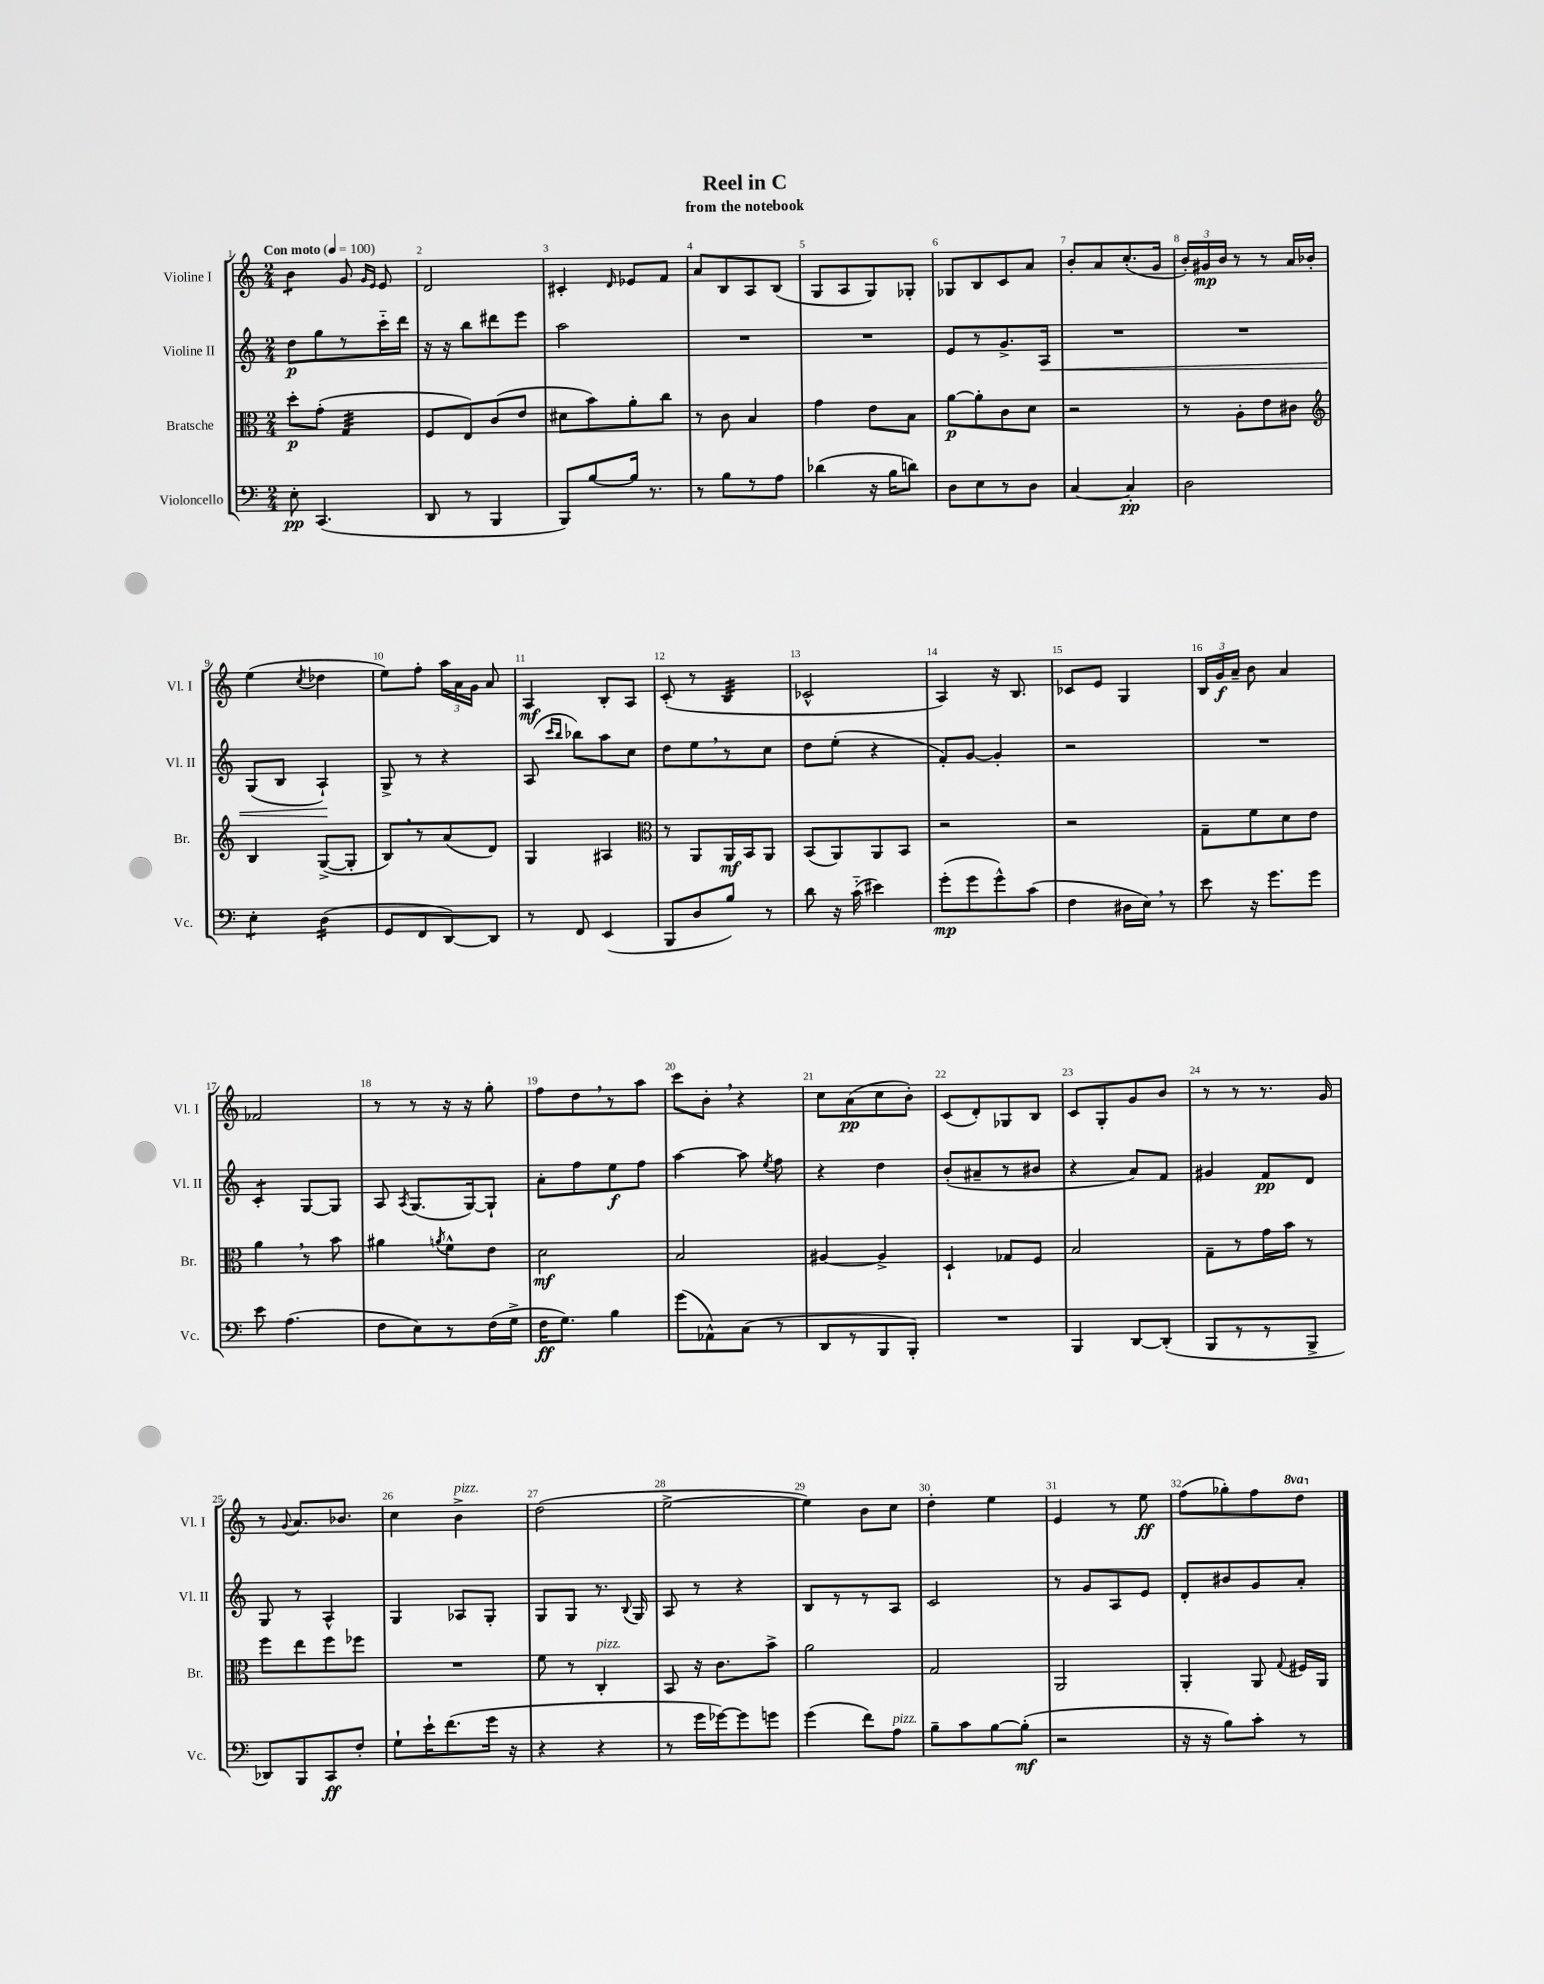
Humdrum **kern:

**kern	**kern	**kern	**kern
*staff4	*staff3	*staff2	*staff1
*clefF4	*clefC3	*clefG2	*clefG2
*k[]	*k[]	*k[]	*k[]
*M2/4	*M2/4	*M2/4	*M2/4
*MM100	*MM100	*MM100	*MM100
8E'	8dd'	8dd	4b
(4.CC	(8g'	8gg	.
.	4G	8r	8g
.	.	.	16qqg
.	.	.	16qqe
.	.	16ccc'~	8e
.	.	16ddd	.
=	=	=	=
8DD	8F	16r	2d
.	.	16r	.
8r	8E)	8bb	.
4BBB	(8c	8ddd#	.
.	8e	8eee	.
=	=	=	=
8BBB)	8d#	2aa	4c#'
[8B	8b)	.	.
.	.	.	16qqd
16B]	8a'	.	8e-
8.r	.	.	.
.	8cc	.	8f
=	=	=	=
8r	8r	2r	8a
8B	8c	.	8B
8r	4B	.	8A
8A	.	.	(8B
=	=	=	=
(4d-	4g	2r	8G
.	.	.	8A
16r	8e	.	8G)
16B	.	.	.
8d)	8B	.	8G-'
=	=	=	=
8D	[8a	8e	8G-
8E	8a']	8r	8B
8r	8c	8.g^	8c
8D	8d	.	8a
.	.	16A	.
=	=	=	=
[4C	2r	2r	8b'
.	.	.	8a
4C']	.	.	(8.cc'
.	.	.	16g
=	=	=	=
2D	8r	2r	24b')
.	.	.	24g#
.	.	.	24b
.	8A'	.	8r
.	8e	.	8r
.	8c#	.	16a
.	.	.	16b-'
=	=	=	=
*	*clefG2	*	*
4E'	4B	(8G	(4ee
.	.	8B	.
.	.	.	8qcc
(4D	([8G^	4A`)	4dd-
.	8G']	.	.
=	=	=	=
8GG	8B)	8G^	8ee)
8FF	8r	8r	8ff'
[8DD)	(8a	4r	24aa
.	.	.	24a
.	.	.	24g
8DD]	8d)	.	8a
=	=	=	=
8r	4G	(8A	4A
.	.	16qqccc	.
.	.	16qqbb	.
8FF	.	8bb-)	.
(4EE	4A#	8aa	8B'
.	.	8cc	8A
=	=	=	=
*	*clefC3	*	*
8BBB	8r	8dd	(8c'
8D	8AA	8ee	8r
8B)	16AA	8r	4B
.	16BB	.	.
8r	8AA	8cc	.
=	=	=	=
8d	(8BB	8dd	2c-^^
16r	8AA)	(8ee'	.
(16c'~	.	.	.
4e#)	8AA	4r	.
.	8BB	.	.
=	=	=	=
(8g'	2r	8f')	4A)
8g	.	[8g	.
8g^^)	.	4g']	16r
.	.	.	8.B
(8c	.	.	.
=	=	=	=
4F	2r	2r	8c-
.	.	.	8e
16D#	.	.	4G
16E)	.	.	.
8r	.	.	.
=	=	=	=
8e	8G~	2r	24B
.	.	.	24g
.	.	.	24a~
16r	8f	.	8b
8.g	.	.	.
.	8d	.	4a
8g	8e	.	.
=	=	=	=
8e	4a	4c'	2f-
(4.A	.	.	.
.	8r	[8G	.
.	8b	8G]	.
=	=	=	=
8F	4a#	8A	8r
.	.	8qA	.
8E)	.	(8.G	8r
.	8qa	.	.
8r	8f^^	.	16r
.	.	[16G)	16r
(16F	8e	8G`]	8gg'
16G^	.	.	.
=	=	=	=
16F	2d	8a'	8ff
8.G)	.	.	.
.	.	8ff	8dd
4B	.	8ee	8r
.	.	8ff	8aa
=	=	=	=
(8g	2B	[4aa	8ccc
8AA-^^)	.	.	8b'
(8C	.	8aa]	4r
.	.	8qee	.
8r	.	8ff	.
=	=	=	=
8DD	[4A#	4r	8cc
8r	.	.	(8a
8BBB	4A#^]	4dd	8cc
8BBB')	.	.	8b')
=	=	=	=
2r	4D`	(8b'	(8c
.	.	8a#~	8d')
.	8G-	8r	8G-
.	8F	8b#	8B
=	=	=	=
4BBB	2B	4r	8c
.	.	.	8G'
[8DD	.	8a)	8g
(8DD']	.	8f	8b
=	=	=	=
8BBB	8G~	4g#	8r
8r	8r	.	8r
8r	16g	8f	8.r
.	16b	.	.
8BBB^	8r	8d	.
.	.	.	16g
=	=	=	=
8DD-)	8ff	8G	8r
.	.	.	8qqg
8BBB	8ee	8r	8.a
8CC	8ff	4A^^	.
.	.	.	8.b-
8F'	8ff-	.	.
=	=	=	=
8G`	2r	4G	4cc
16e`	.	.	.
(8.f	.	.	.
.	.	8A-	4b^
16g	.	8G'	.
16r	.	.	.
=	=	=	=
4r	8f	8G	(2dd
.	8r	8G	.
4r	4C'	8.r	.
.	.	8qqB	.
.	.	16G	.
=	=	=	=
8r	8BB	8A	[2ee^
16g	16r	8r	.
[16g-)	8.c	.	.
8g-]	.	4r	.
8g	8b^	.	.
=	=	=	=
(4g	2a	8B	4ee])
.	.	8r	.
8f)	.	8r	8b
8A	.	8A	8cc
=	=	=	=
8B~	2G	2c	4dd'
8c	.	.	.
[8B	.	.	4ee
(8B']	.	.	.
=	=	=	=
2r	2AA	8r	4e
.	.	8g	.
.	.	8A	8r
.	.	8e	8ee
=	=	=	=
16r	4AA'	8d'	(8ff
16r	.	.	.
8B)	.	8b#	8gg-')
8c'	8AA	8g	8ff
.	8qqG	.	.
8r	16F#	8a'	8ddd
.	16AA	.	.
==	==	==	==
*-	*-	*-	*-
